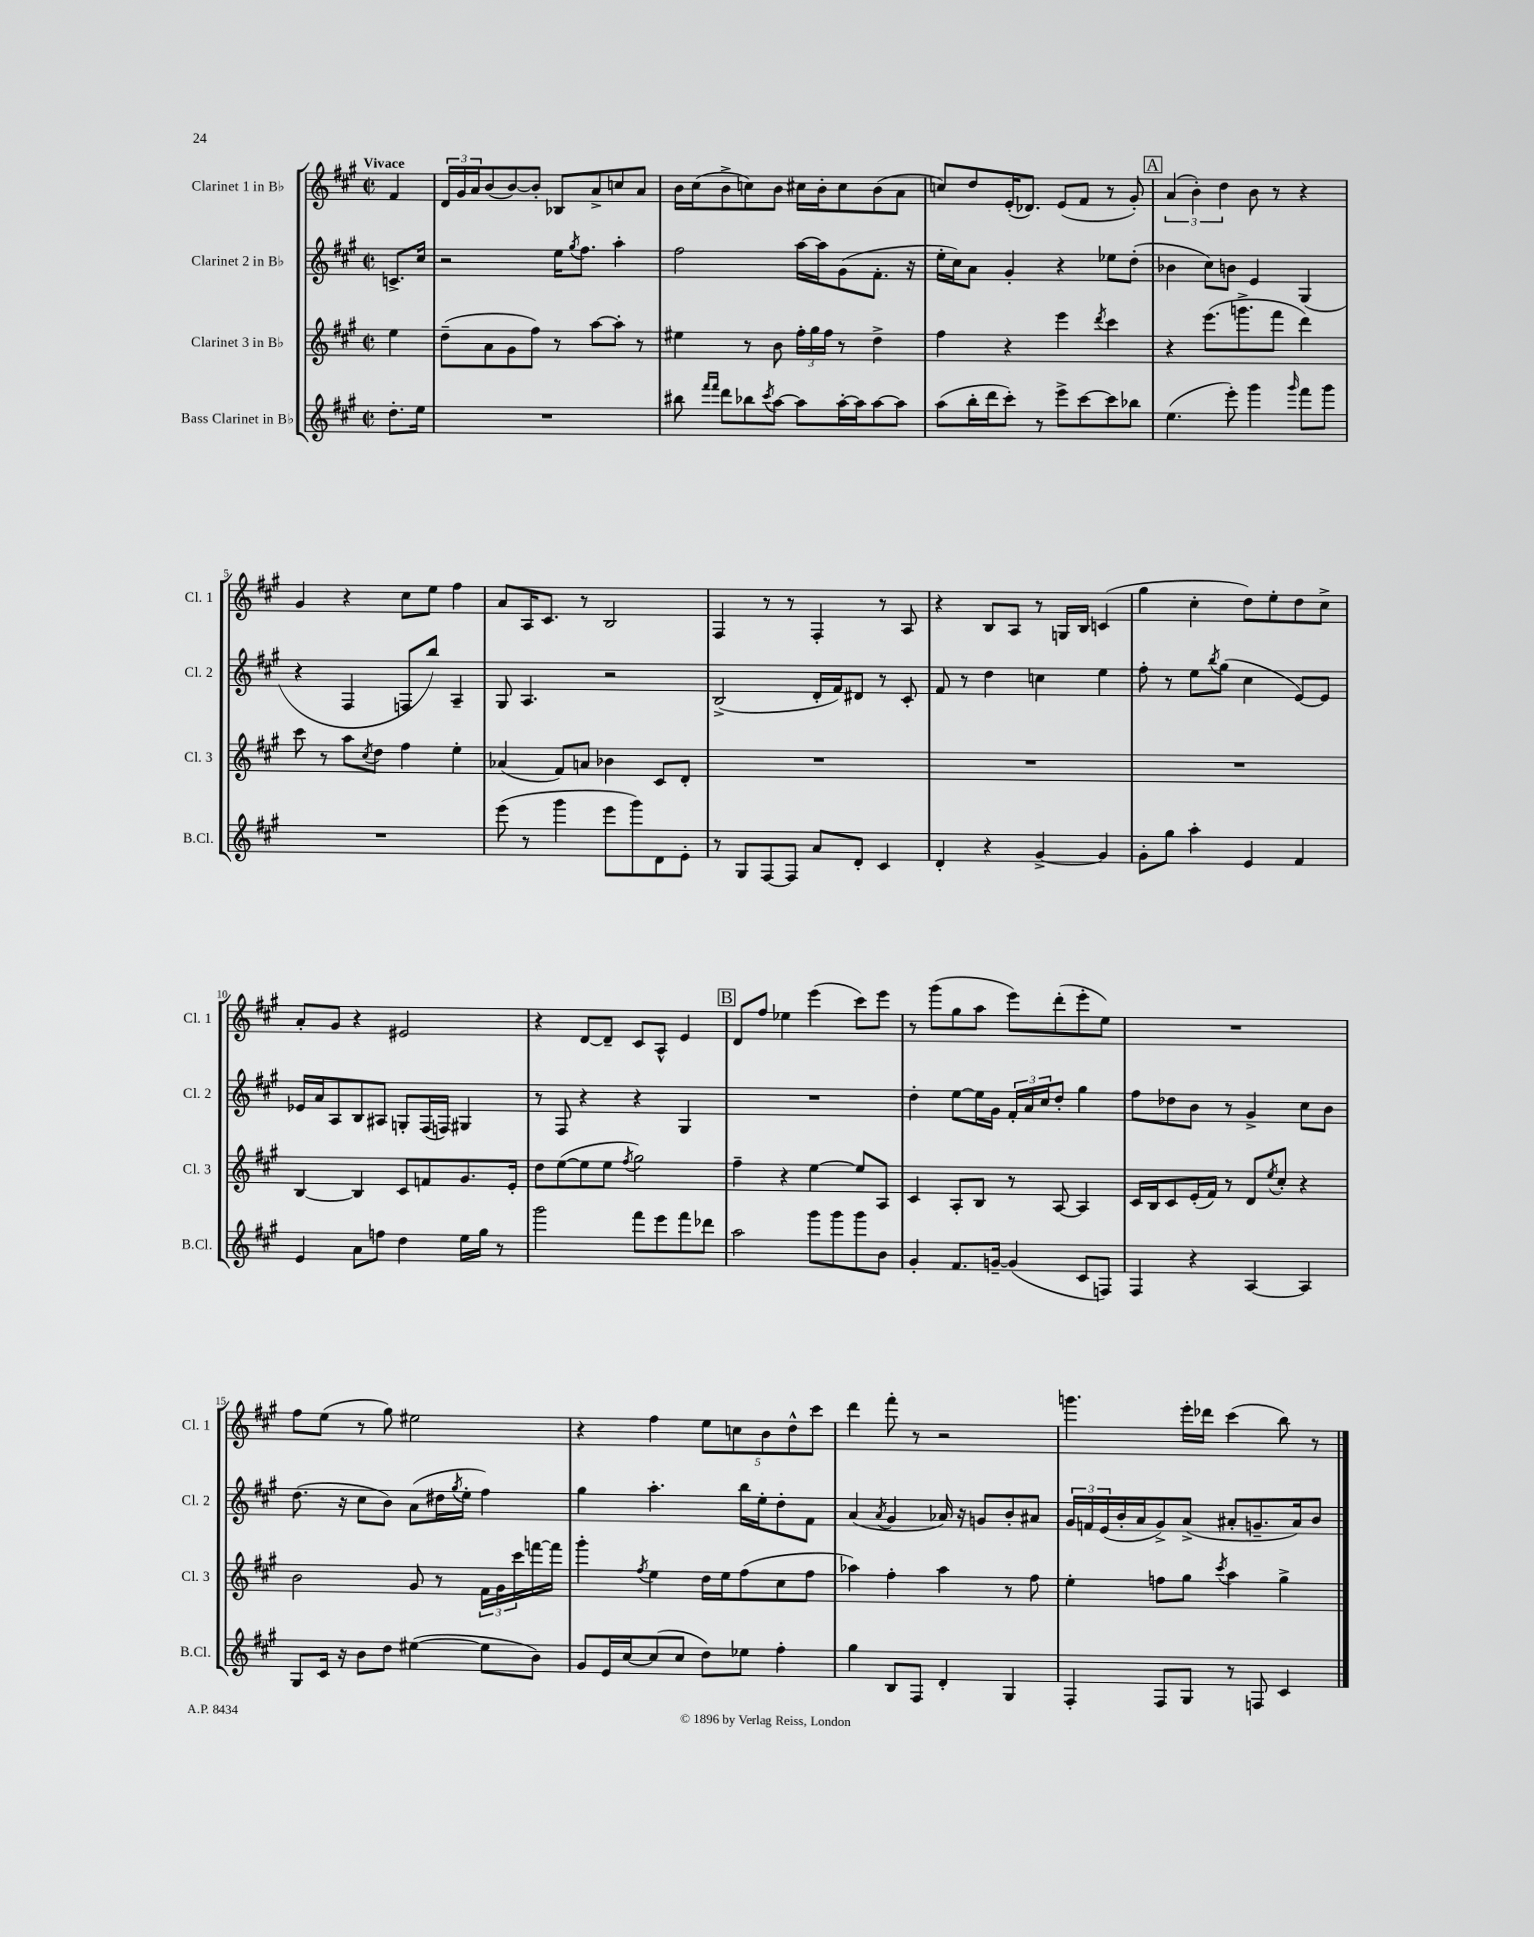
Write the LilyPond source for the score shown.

<<
\new StaffGroup <<
\new Staff = "s0" \with { instrumentName = "Clarinet 1 in Bb" shortInstrumentName = "Cl. 1" } {
    \clef treble \key a \major \defaultTimeSignature \time 2/2 \partial 4 \tempo "Vivace"
    fis'4 |
    \tuplet 3/2 { d'16 gis'16 a'16 } b'8( b'8~) b'8-. bes8 a'8-> c''8 a'8 |
    b'16 cis''16( b'8-> c''8) b'8 cis''16 b'16-. cis''8 b'8( a'8 |
    c''8) d''8 e'16-.( des'8.) e'8( fis'8 r8 gis'8-.) |
    \mark \markup { \box "A" } \tuplet 3/2 { a'4( b'4-.) d''4 } b'8 r8 r4 |
    gis'4 r4 cis''8 e''8 fis''4 |
    a'8 a16 cis'8. r8 b2 |
    fis4 r8 r8 fis4-. r8 a8 |
    r4 b8 a8 r8 g16 b16 c'4( |
    gis''4 cis''4-. d''8) e''8-. d''8 cis''8-> |
    a'8-. gis'8 r4 eis'2 |
    r4 d'8~ d'8-- cis'8 a8-^ e'4 |
    \mark \markup { \box "B" } d'8 fis''8 ees''4 e'''4( cis'''8) e'''8 |
    r8 gis'''8( gis''8 a''8 e'''8) d'''8-.( e'''8-. e''8) |
    R1 |
    fis''8 e''8( r8 gis''8) eis''2 |
    r4 fis''4 \tuplet 5/4 { e''8 c''8 b'8 d''8-^ cis'''8 } |
    d'''4 fis'''8-. r8 r2 |
    g'''4. e'''16-. des'''16 cis'''4( b''8) r8 \bar "|." |
}
\new Staff = "s1" \with { instrumentName = "Clarinet 2 in Bb" shortInstrumentName = "Cl. 2" } {
    \clef treble \key a \major \defaultTimeSignature \time 2/2 \partial 4
    c'8.-> cis''16 |
    r2 e''16 \acciaccatura { gis''8 } fis''8. a''4-. |
    fis''2 a''16~ a''16 gis'8( fis'8.-. r16 |
    e''16-. cis''16) a'8 gis'4-. r4 ees''8 d''8-.( |
    \mark \markup { \box "A" } bes'4 cis''8) b'8 e'4 gis4( |
    r4 fis4 f8 b''8) a4-- |
    gis8 a4. r2 |
    b2->( d'16-. fis'16) dis'8 r8 cis'8-. |
    fis'8 r8 d''4 c''4 e''4 |
    fis''8-. r8 e''8 \acciaccatura { b''8 } gis''8( cis''4 e'8~) e'8 |
    ees'16 a'16 a8 b8 ais8 g8-. fis16( f16) gis4 |
    r8 fis8 r4 r4 gis4 |
    \mark \markup { \box "B" } R1 |
    d''4-. e''8~ e''16 gis'16 \tuplet 3/2 { fis'16-. a'16 cis''16 } d''8-. gis''4 |
    fis''8 des''8 b'8 r8 gis'4-> cis''8 b'8 |
    d''8.( r16 cis''8 b'8) a'8( dis''16 \acciaccatura { gis''8 } e''16-. fis''4) |
    gis''4 a''4.-. b''16 e''16-. d''8-. fis'8 |
    a'4( \acciaccatura { a'8 } gis'4 aes'16) r16 g'8 b'8-. ais'8 |
    \tuplet 3/2 { gis'16 f'16 e'16( } b'16-. a'16 gis'8->) a'8->( ais'8-. g'8.-- ais'16) b'8 \bar "|." |
}
\new Staff = "s2" \with { instrumentName = "Clarinet 3 in Bb" shortInstrumentName = "Cl. 3" } {
    \clef treble \key a \major \defaultTimeSignature \time 2/2 \partial 4
    e''4 |
    d''8--( a'8 gis'8 fis''8) r8 a''8~ a''8-. r8 |
    eis''4 r8 b'8 \tuplet 3/2 { fis''16-. gis''16 fis''16 } r8 d''4-> |
    fis''4 r4 e'''4 \acciaccatura { d'''8 } cis'''4 |
    \mark \markup { \box "A" } r4 e'''8.( g'''8.-> fis'''8 d'''4) |
    cis'''8 r8 a''8 \acciaccatura { cis''8 } d''8 fis''4 e''4-. |
    aes'4( fis'8) a'8 bes'4 cis'8 d'8-. |
    R1 |
    R1 |
    R1 |
    b4~ b4 cis'8 f'8 gis'8. e'16-. |
    d''8 e''8~( e''8 e''8 \acciaccatura { fis''8 } gis''2) |
    \mark \markup { \box "B" } fis''4-- r4 e''4~ e''8 a8 |
    cis'4 a8-. b8 r8 a8~ a4 |
    cis'16 b16 cis'8 e'16-.( fis'16) r8 d'8 \acciaccatura { e''8 } cis''8-. r4 |
    b'2 gis'8 r8 \tuplet 3/2 { fis'16 gis'16 cis'''16 } f'''16~ f'''16 |
    gis'''4-. \acciaccatura { fis''8 } e''4 d''16 e''16 fis''8( cis''8 fis''8 |
    aes''4) fis''4-. aes''4 r8 fis''8 |
    e''4-. f''8 gis''8 \acciaccatura { cis'''8 } a''4 gis''4-> \bar "|." |
}
\new Staff = "s3" \with { instrumentName = "Bass Clarinet in Bb" shortInstrumentName = "B.Cl." } {
    \clef treble \key a \major \defaultTimeSignature \time 2/2 \partial 4
    d''8.-. e''16 |
    R1 |
    bis''8 \grace { fis'''16 fis'''16 } d'''8 bes''8 \acciaccatura { cis'''8 } a''8~ a''8 a''16~-. a''16 a''8~ a''8 |
    a''8( b''16-. d'''16 cis'''8-.) r8 e'''8-> cis'''8~ cis'''8 bes''8 |
    \mark \markup { \box "A" } e''4.( e'''8-.) gis'''4 \grace { gis'''16 } fis'''8 gis'''8 |
    R1 |
    e'''8( r8 gis'''4 e'''8 gis'''8) d'8 e'8-. |
    r8 gis8 fis8~ fis8 a'8 d'8-. cis'4 |
    d'4-. r4 gis'4~-> gis'4 |
    gis'8-. gis''8 a''4-. e'4 fis'4 |
    e'4 a'8 f''8 d''4 e''16 gis''16 r8 |
    gis'''2 fis'''8 e'''8 fis'''8 des'''8 |
    \mark \markup { \box "B" } a''2 gis'''8 gis'''8 gis'''8 b'8 |
    gis'4-. fis'8. g'16~-- g'4( cis'8 f8) |
    fis4 r4 a4~ a4 |
    gis8 cis'16 r16 b'8 d''8 eis''4~( eis''8 b'8) |
    gis'8 e'16 cis''16~ cis''8( cis''8 d''8) ees''8 fis''4-. |
    gis''4 b8 fis8 d'4-. gis4 |
    fis4-. fis8 gis8 r8 f8 cis'4 \bar "|." |
}
>>
>>
